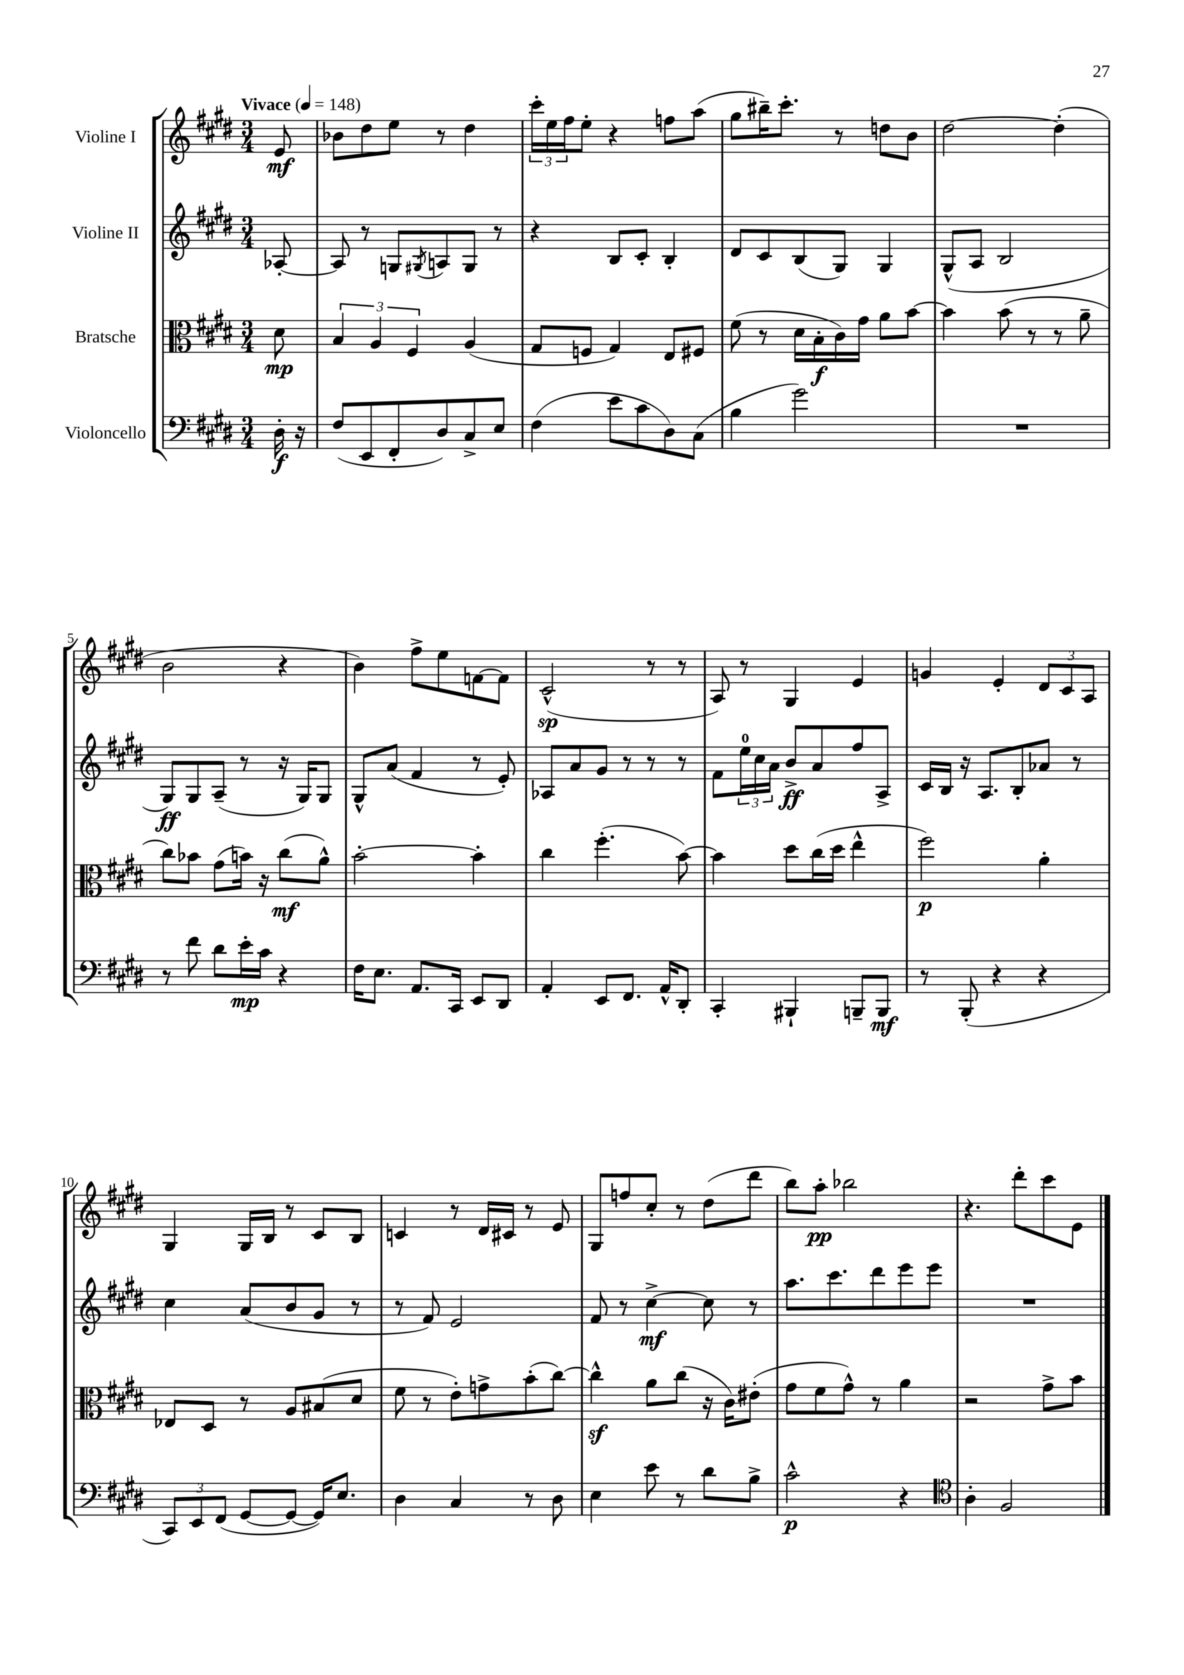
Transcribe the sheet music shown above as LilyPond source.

<<
\new StaffGroup <<
\new Staff = "s0" \with { instrumentName = "Violine I" } {
    \clef treble \key e \major \numericTimeSignature \time 3/4 \partial 8 \tempo "Vivace" 4 = 148
    e'8\mf |
    bes'8 dis''8 e''8 r8 dis''4 |
    \tuplet 3/2 { cis'''16-. e''16 fis''16 } e''8-. r4 f''8 a''8( |
    gis''8 bis''16--) cis'''8.-. r8 d''8 b'8 |
    dis''2~ dis''4-.( |
    b'2 r4 |
    b'4) fis''8-> e''8 f'8~ f'8 |
    cis'2-^\sp( r8 r8 |
    a8) r8 gis4 e'4 |
    g'4 e'4-. \tuplet 3/2 { dis'8 cis'8 a8 } |
    gis4 gis16 b16 r8 cis'8 b8 |
    c'4 r8 dis'16 cis'16 r8 e'8 |
    gis8 f''8 cis''8-. r8 dis''8( dis'''8 |
    b''8) a''8-.\pp bes''2 |
    r4. dis'''8-. cis'''8 e'8 \bar "|." |
}
\new Staff = "s1" \with { instrumentName = "Violine II" } {
    \clef treble \key e \major \numericTimeSignature \time 3/4 \partial 8
    aes8~-. |
    aes8 r8 g8 \acciaccatura { gis8 } a8 gis8 r8 |
    r4 b8 cis'8-. b4-. |
    dis'8 cis'8 b8( gis8) gis4 |
    gis8-^( a8 b2 |
    gis8\ff) gis8 a8--( r8 r16 gis16) gis8 |
    gis8-^ a'8( fis'4 r8 e'8-.) |
    aes8 a'8 gis'8 r8 r8 r8 |
    fis'8 \tuplet 3/2 { e''16-0 cis''16 a'16 } b'8->\ff a'8 fis''8 a8-> |
    cis'16 b16 r16 a8. b8-. aes'8 r8 |
    cis''4 a'8( b'8 gis'8 r8 |
    r8 fis'8) e'2 |
    fis'8 r8 cis''4~->\mf cis''8 r8 |
    a''8. cis'''8. dis'''8 e'''8 e'''8 |
    R2. \bar "|." |
}
\new Staff = "s2" \with { instrumentName = "Bratsche" } {
    \clef alto \key e \major \numericTimeSignature \time 3/4 \partial 8
    dis'8\mp |
    \tuplet 3/2 { b4 a4 fis4 } a4( |
    gis8 f8 gis4) e8 fis8 |
    fis'8( r8 dis'16 b16-.\f cis'16) gis'16 a'8 b'8~ |
    b'4 b'8( r8 r8 a'8-- |
    cis''8) bes'8 gis'8( b'16) r16 cis''8\mf( a'8-^) |
    b'2~-. b'4-. |
    cis''4 fis''4.-.( b'8~) |
    b'4 dis''8 cis''16( dis''16 e''4-^ |
    fis''2\p) a'4-. |
    ees8 dis8 r8 a8 bis8( dis'8 |
    fis'8 r8 e'8-.) g'8-> b'8-.( cis''8~) |
    cis''4-^\sf a'8 cis''8( r16 cis'16) eis'8-.( |
    gis'8 fis'8 gis'8-^) r8 a'4 |
    r2 gis'8-> b'8 \bar "|." |
}
\new Staff = "s3" \with { instrumentName = "Violoncello" } {
    \clef bass \key e \major \numericTimeSignature \time 3/4 \partial 8
    dis16-.\f r16 |
    fis8( e,8 fis,8-. dis8) cis8-> e8 |
    fis4( e'8 cis'8 dis8) cis8( |
    b4 gis'2) |
    R2. |
    r8 fis'8 dis'8 e'16-.\mp cis'16 r4 |
    fis16 e8. a,8. cis,16 e,8 dis,8 |
    a,4-. e,8 fis,8. a,16-^ dis,8-. |
    cis,4-. bis,,4-! b,,8-- b,,8\mf |
    r8 b,,8-.( r4 r4 |
    \tuplet 3/2 { cis,8) e,8 fis,8( } gis,8~ gis,8~ gis,16) e8. |
    dis4 cis4 r8 dis8 |
    e4 e'8 r8 dis'8 b8-> |
    cis'2-^\p r4 |
    \clef tenor a4-. fis2 \bar "|." |
}
>>
>>
